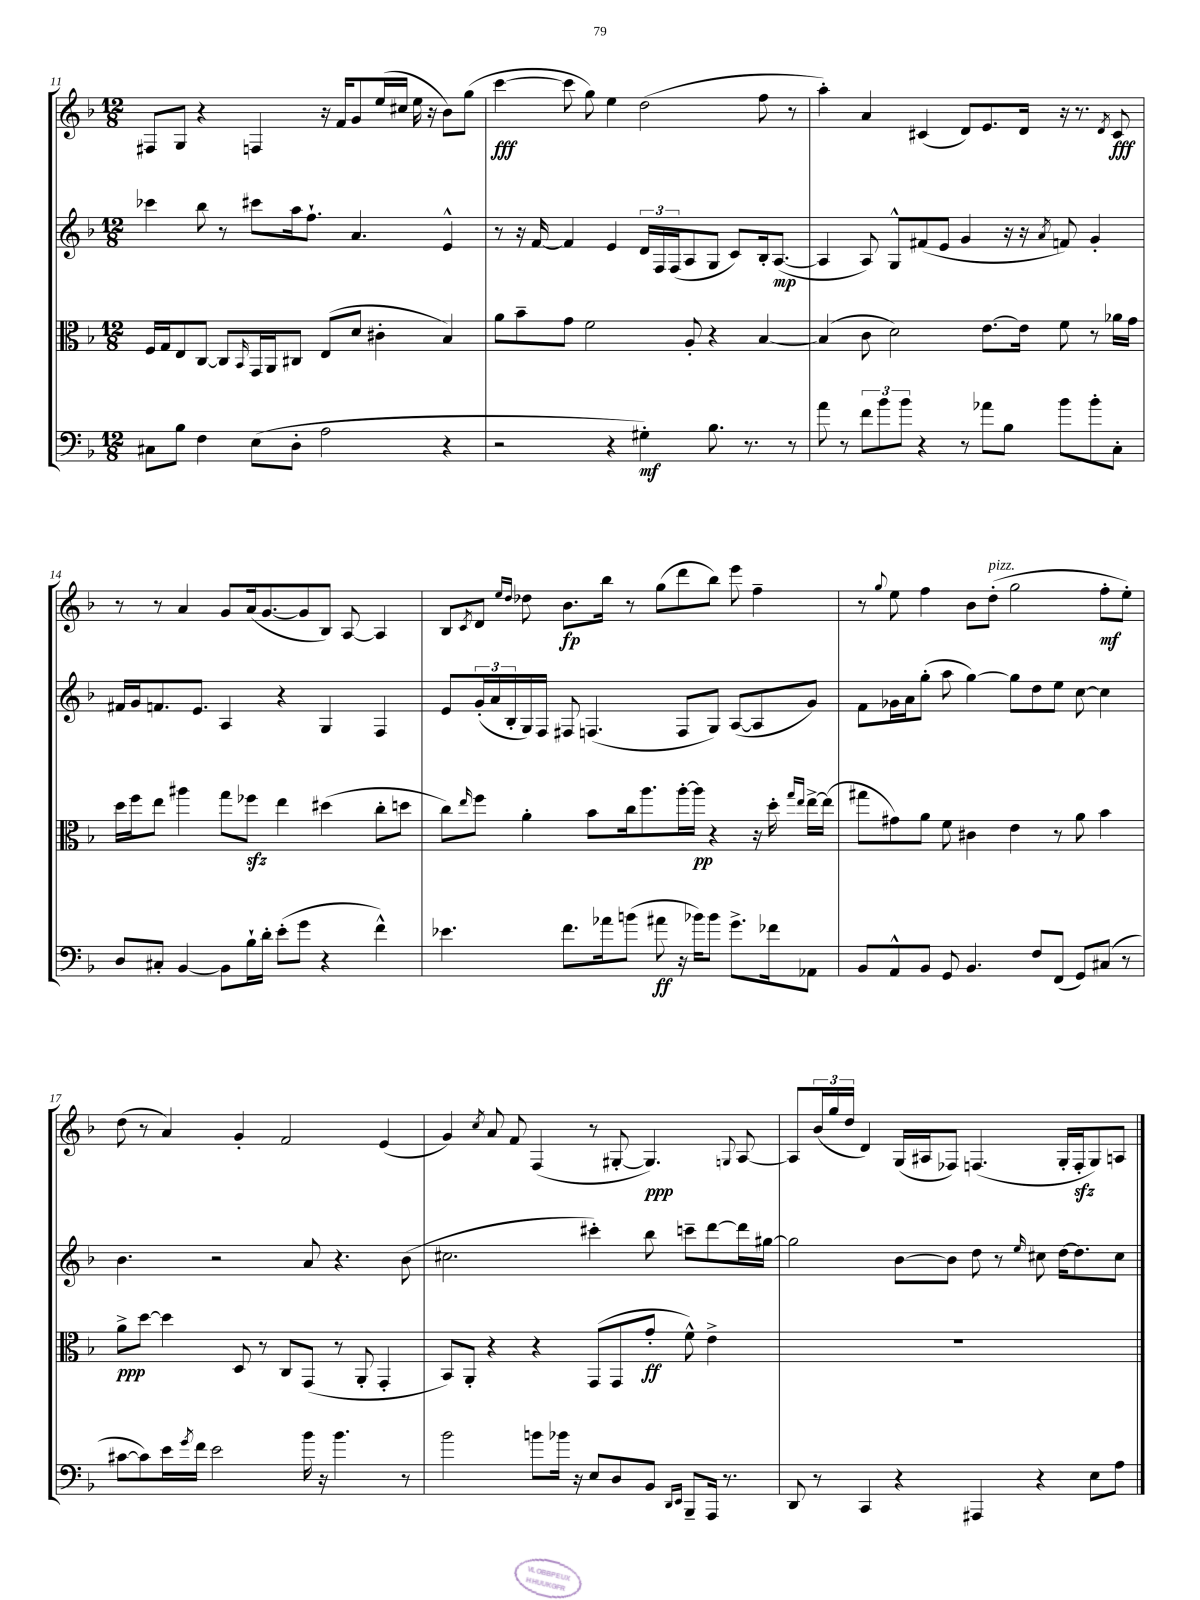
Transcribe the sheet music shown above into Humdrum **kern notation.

**kern	**dynam	**kern	**dynam	**kern	**dynam	**kern	**dynam
*part4	*part4	*part3	*part3	*part2	*part2	*part1	*part1
*staff4	*staff4	*staff3	*staff3	*staff2	*staff2	*staff1	*staff1
*clefF4	*	*clefC3	*	*clefG2	*	*clefG2	*
*k[b-]	*	*k[b-]	*	*k[b-]	*	*k[b-]	*
*M12/8	*	*M12/8	*	*M12/8	*	*M12/8	*
=11	=11	=11	=11	=11	=11	=11	=11
8C#X\L	.	16F/LL	.	4ccc-X\	.	8F#X/L	.
.	.	16G/J	.	.	.	.	.
8B-\J	.	8E/	.	.	.	8G/J	.
4F\	.	[8C/J	.	8bb-\	.	4r	.
.	.	8C/L]	.	8r	.	.	.
.	.	16qqBB-/	.	.	.	.	.
(8E\L	.	16GG/L	.	8ccc#X\L	.	4Fn/	.
.	.	16AA/J	.	.	.	.	.
8D'\J	.	8C#X/J	.	16aa\k	.	.	.
.	.	.	.	8.ff`\J	.	.	.
2A\	.	(8E/L	.	.	.	16r	.
.	.	.	.	.	.	16f/KL	.
.	.	8d/J	.	4.a/	.	8g/	.
.	.	4c#X'\	.	.	.	(16ee/L	.
.	.	.	.	.	.	16cc#X/JJ	.
.	.	.	.	.	.	16ee\	.
.	.	.	.	.	.	16r	.
4r	.	4B-/)	.	4e^^/	.	8b-\L)	.
.	.	.	.	.	.	(8gg\J	.
=12	=12	=12	=12	=12	=12	=12	=12
2r	.	8a\L	.	8r	.	[4ccc\	fff
.	.	8b-~\	.	16r	.	.	.
.	.	.	.	[16f/	.	.	.
.	.	8g\J	.	4f/]	.	8ccc\]	.
.	.	2f\	.	.	.	8gg\)	.
4r	.	.	.	4e/	.	4ee\	.
4G#X'\)	mf	.	.	24d/LL	.	(2dd\	.
.	.	.	.	24F/	.	.	.
.	.	.	.	(24F/J	.	.	.
.	.	8A'/	.	8A/	.	.	.
8.B-\	.	4r	.	8G/J	.	.	.
.	.	.	.	8c/L)	.	.	.
8.r	.	.	.	.	.	.	.
.	.	[4B-/	.	16B-'/k	.	8ff\	.
.	.	.	.	([8.A/J	mp	.	.
8r	.	.	.	.	.	8r	.
=13	=13	=13	=13	=13	=13	=13	=13
8a\	.	(4B-/]	.	4A/]	.	4aa'\)	.
8r	.	.	.	.	.	.	.
12f\L	.	8c\	.	8A/)	.	4a/	.
12b-\	.	.	.	.	.	.	.
.	.	2d\)	.	8G^^/L	.	.	.
12b-\J	.	.	.	.	.	.	.
4r	.	.	.	(8f#X/	.	(4c#X/	.
.	.	.	.	8e/J	.	.	.
8r	.	.	.	4g/	.	8d/L)	.
8a-X\L	.	[8.e\L	.	.	.	8.e/	.
8B-\J	.	.	.	16r	.	.	.
.	.	16e\Jk]	.	16r	.	16d/Jk	.
.	.	.	.	8qa/	.	.	.
8b-\L	.	8f\	.	8fn/)	.	16r	.
.	.	.	.	.	.	8.r	.
8b-'\	.	8r	.	4g'/	.	.	.
.	.	.	.	.	.	8qd/	.
8C'\J	.	16a-X\LL	.	.	.	8c#/	fff
.	.	16g\JJ	.	.	.	.	.
!!LO:LB:g=z
=14	=14	=14	=14	=14	=14	=14	=14
8D/L	.	16dd\LL	.	16f#X/LL	.	8r	.
.	.	16ff\J	.	16g/J	.	.	.
8C#X'/J	.	8ee\J	.	8.fn/	.	8r	.
[4BB-/	.	4aa#X\	.	.	.	4a/	.
.	.	.	.	8.e/J	.	.	.
8BB-\L]	.	8gg\L	.	4A/	.	8g/L	.
16B-`\L	.	8ff-Xzz\J	.	.	.	(16a/k	.
16d'\JJ	.	.	.	.	.	[8.g/	.
(8e'\L	.	4ee\	.	4r	.	.	.
8g\J	.	.	.	.	.	8g/]	.
4r	.	(4dd#X\	.	4G/	.	8B-/J)	.
.	.	.	.	.	.	[8A/	.
4f^^\)	.	8cc'\L	.	4F/	.	4A/]	.
.	.	8ddn\J	.	.	.	.	.
=15	=15	=15	=15	=15	=15	=15	=15
4.e-X\	.	8cc\L)	.	8e/L	.	8B-/L	.
.	.	16qqee/	.	.	.	8qc/	.
.	.	8ff\J	.	(24g'/L	.	8d/J	.
.	.	.	.	24a/	.	.	.
.	.	.	.	24B-'/	.	.	.
.	.	.	.	.	.	16qqee/LL	.
.	.	.	.	.	.	16qqdd/JJ	.
.	.	4a'\	.	16G/)	.	8dd-X\	.
.	.	.	.	16F/JJ	.	.	.
8.f\L	.	.	.	8F#X/	.	8.b-\L	fp
.	.	8b-\L	.	(4.Fn/	.	.	.
16a-X\k	.	.	.	.	.	16bb-\Jk	.
(8bn\J	.	16cc\k	.	.	.	8r	.
.	.	8.aa\	.	.	.	.	.
8a#X\	ff	.	.	.	.	(8gg\L	.
16r	.	[16aa'\L	.	8F/L	.	8ddd\	.
16b-X\KL)	.	16aa\JJ]	pp	.	.	.	.
8b-\J	.	4r	.	8G/J)	.	8bb-\J)	.
8.g^\L	.	.	.	([8A/L	.	8eee\	.
.	.	16r	.	8A/]	.	4ff~\	.
16f-X\k	.	16dd'\	.	.	.	.	.
.	.	16qqgg/LL	.	.	.	.	.
.	.	16qqee/JJ	.	.	.	.	.
8AA-X\J	.	[16ee^\LL	.	8g/J)	.	.	.
.	.	(16ee\JJ]	.	.	.	.	.
=16	=16	=16	=16	=16	=16	=16	=16
8BB-/L	.	8gg#X\L	.	8f\L	.	8r	.
.	.	.	.	.	.	8qqgg/	.
8AA^^/	.	8g#X\)	.	16g-X\L	.	8ee\	.
.	.	.	.	16a\J	.	.	.
8BB-/J	.	8a\J	.	(8gg'\J	.	4ff\	.
8GG/	.	8f\	.	8aa\	.	.	.
4.BB-/	.	4c#X\	.	[4gg\)	.	8b-\L	.
!	!	!	!	!	!	!LO:TX:a:i:t=pizz.	!
.	.	.	.	.	.	(8dd'\J	.
.	.	4e\	.	8gg\L]	.	2gg\	.
8F/L	.	.	.	8dd\	.	.	.
(8FF/J	.	8r	.	8ee\J	.	.	.
8GG/L)	.	8a\	.	[8cc\	.	.	.
(8C#X/J	.	4b-\	.	4cc\]	.	8ff'\L	mf
8r	.	.	.	.	.	8ee'\J)	.
!!LO:LB:g=z
=17	=17	=17	=17	=17	=17	=17	=17
[8c#X\L	.	8a^\L	ppp	4.b-\	.	(8dd\	.
8c#\])	.	[8dd\J	.	.	.	8r	.
16e\L	.	4dd\]	.	.	.	4a/)	.
8qg/	.	.	.	.	.	.	.
16f\JJ	.	.	.	.	.	.	.
2e\	.	.	.	2r	.	.	.
.	.	8D/	.	.	.	4g'/	.
.	.	8r	.	.	.	.	.
.	.	8C/L	.	.	.	2f/	.
16b-\	.	(8GG/J	.	8a/	.	.	.
16r	.	.	.	.	.	.	.
4.b-\	.	8r	.	4.r	.	.	.
.	.	8AA'/	.	.	.	.	.
.	.	4GG'/	.	.	.	(4e/	.
8r	.	.	.	(8b-\	.	.	.
=18	=18	=18	=18	=18	=18	=18	=18
2b-\	.	8BB-/L)	.	2.cc#X\	.	4g/)	.
.	.	8AA'/J	.	.	.	.	.
.	.	.	.	.	.	8qcc/	.
.	.	4r	.	.	.	8a/	.
.	.	.	.	.	.	8f/	.
8bn\L	.	4r	.	.	.	(4F/	.
16b-X\Jk	.	.	.	.	.	.	.
16r	.	.	.	.	.	.	.
8E/L	.	(8GG/L	.	4ccc#X'\)	.	8r	.
8D/	.	8GG/	.	.	.	[8G#X'/	.
8BB-/J	.	8g'/J	ff	8bb-\	.	4.G#/])	ppp
16qqDD/LL	.	.	.	.	.	.	.
16qqEE/JJ	.	.	.	.	.	.	.
8BBB-~/L	.	8f^^\)	.	8cccn~\L	.	.	.
16AAA/Jk	.	4e^\	.	[8ddd\	.	.	.
8.r	.	.	.	.	.	.	.
.	.	.	.	.	.	8qqGn/	.
.	.	.	.	16ddd\L]	.	[8A/	.
.	.	.	.	[16gg#X\JJ	.	.	.
=19	=19	=19	=19	=19	=19	=19	=19
8DD/	.	1.r	.	2gg#\]	.	8A/L]	.
8r	.	.	.	.	.	(24b-/L	.
.	.	.	.	.	.	24gg/	.
.	.	.	.	.	.	24dd/JJ	.
4CC/	.	.	.	.	.	4d/)	.
4r	.	.	.	[8b-\L	.	(16G/LL	.
.	.	.	.	.	.	16A#X/J	.
.	.	.	.	8b-\J]	.	8F-X/J)	.
4AAA#X/	.	.	.	8dd\	.	(4.Fn/	.
.	.	.	.	8r	.	.	.
.	.	.	.	16qqee/	.	.	.
4r	.	.	.	8cc#X\	.	.	.
.	.	.	.	[16dd\KL	.	16G'/LL	.
.	.	.	.	8.dd\]	.	16Fzz'/J	.
8E\L	.	.	.	.	.	8G/)	.
8A\J	.	.	.	8cc#\J	.	8An/J	.
==	==	==	==	==	==	==	==
*-	*-	*-	*-	*-	*-	*-	*-
